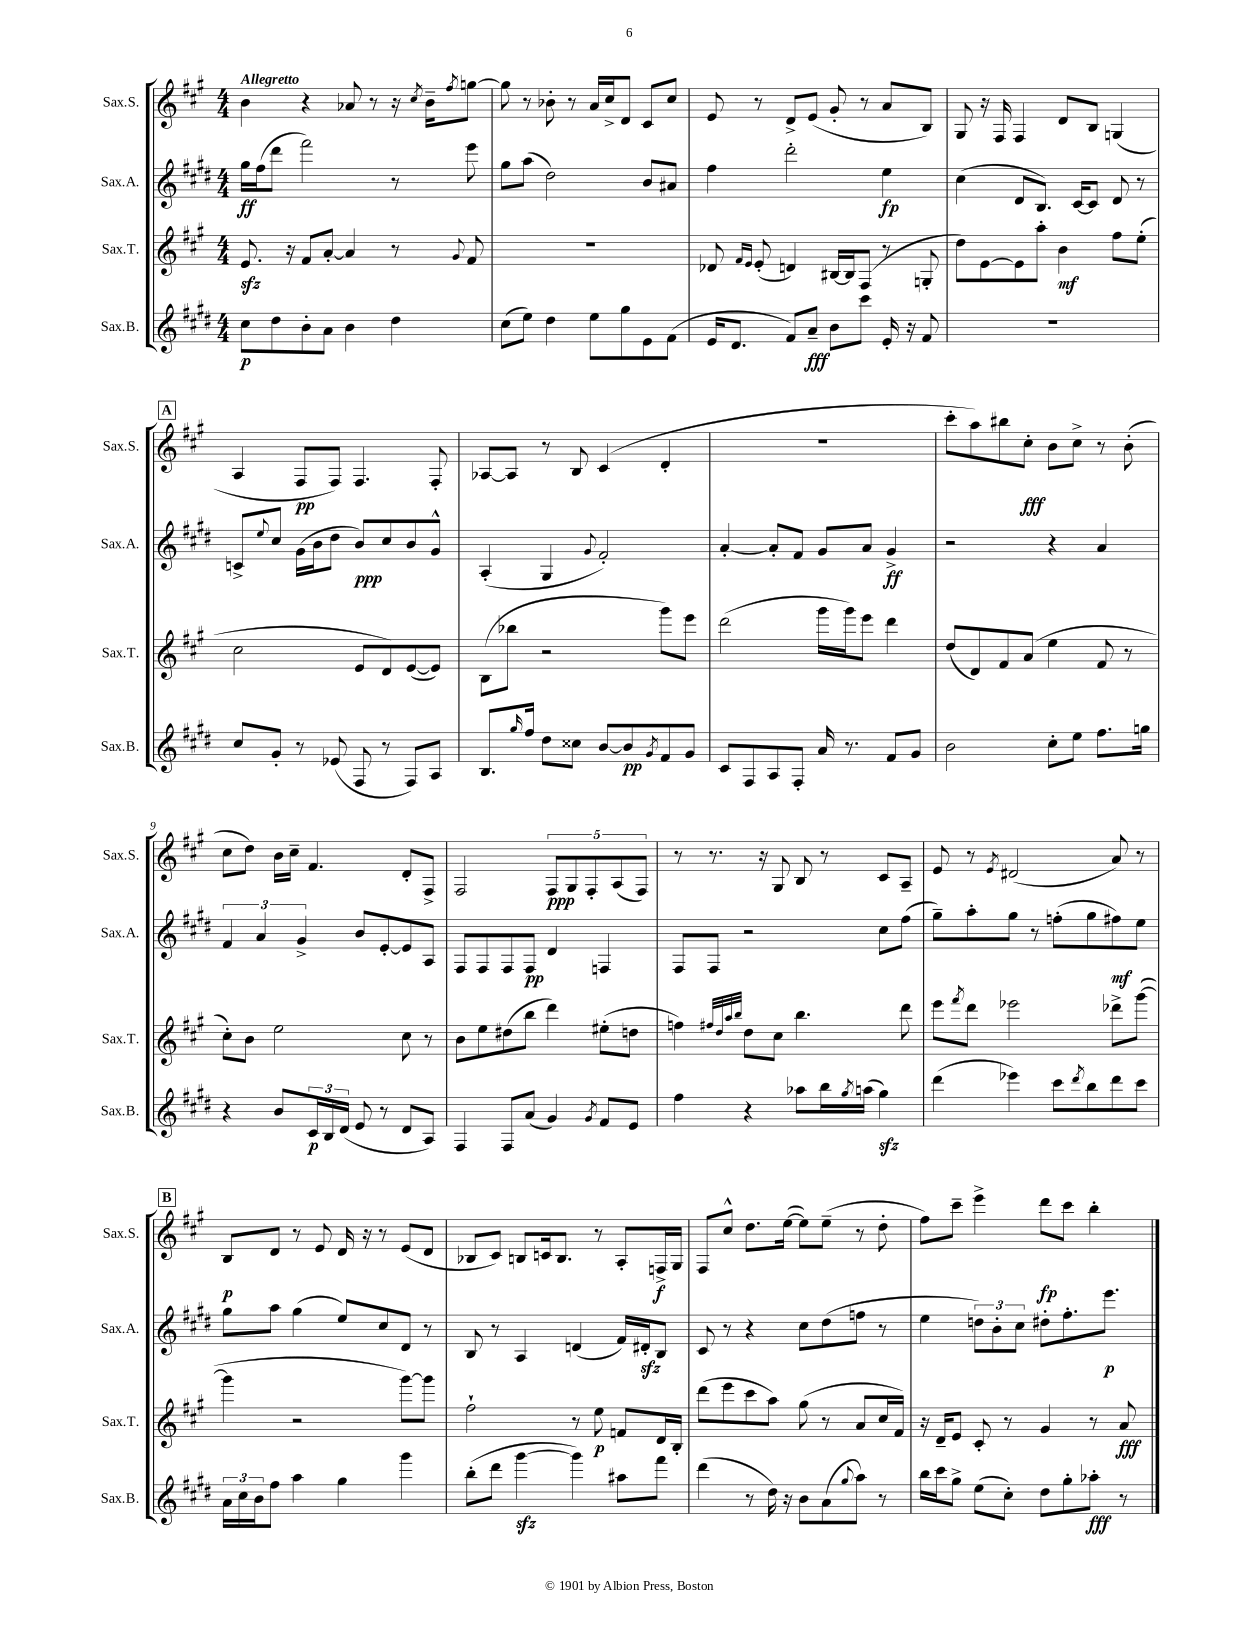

**kern	**dynam	**kern	**dynam	**kern	**dynam	**kern	**dynam
*part4	*part4	*part3	*part3	*part2	*part2	*part1	*part1
*staff4	*staff4	*staff3	*staff3	*staff2	*staff2	*staff1	*staff1
*I"Sax.B.	*	*I"Sax.T.	*	*I"Sax.A.	*	*I"Sax.S.	*
*I'Sax.B.	*	*I'Sax.T.	*	*I'Sax.A.	*	*I'Sax.S.	*
*clefG2	*	*clefG2	*	*clefG2	*	*clefG2	*
*k[f#c#g#d#]	*	*k[f#c#g#]	*	*k[f#c#g#d#]	*	*k[f#c#g#]	*
*M4/4	*	*M4/4	*	*M4/4	*	*M4/4	*
=1	=1	=1	=1	=1	=1	=1	=1
!	!	!	!	!	!	!LO:TX:a:B:t=Allegretto	!
8cc#\L	p	8.ezz/	.	16gg#\LL	ff	4b\	.
.	.	.	.	(16ff#\J	.	.	.
8dd#\	.	.	.	8ddd#\J	.	.	.
.	.	16r	.	.	.	.	.
8b'\	.	8f#/L	.	2fff#\)	.	4r	.
8a\J	.	[8a'/J	.	.	.	.	.
4b\	.	4a/]	.	.	.	8a-X/	.
.	.	.	.	.	.	8r	.
4dd#\	.	8r	.	8r	.	16r	.
.	.	.	.	.	.	8qcc#/	.
.	.	.	.	.	.	16b~\KL	.
.	.	8qqg#/	.	.	.	8qff#/	.
.	.	8f#/	.	8eee\	.	[8ggn\J	.
=2	=2	=2	=2	=2	=2	=2	=2
(8cc#\L	.	1r	.	8gg#\L	.	8gg\]	.
8ee\J)	.	.	.	(8aa\J	.	8r	.
4dd#\	.	.	.	2dd#\)	.	8b-X'\	.
.	.	.	.	.	.	8r	.
8ee\L	.	.	.	.	.	16a/LL	.
.	.	.	.	.	.	16cc#^/J	.
8gg#\	.	.	.	.	.	8d/J	.
8e\	.	.	.	8b/L	.	8c#/L	.
(8f#\J	.	.	.	8a#X/J	.	8cc#/J	.
=3	=3	=3	=3	=3	=3	=3	=3
16e/KL	.	8d-X/	.	4ff#\	.	8e/	.
8.d#/J	.	.	.	.	.	.	.
.	.	16qqf#/LL	.	.	.	.	.
.	.	16qqe/JJ	.	.	.	.	.
.	.	(8e'/	.	.	.	8r	.
8f#/L)	.	4dn/)	.	2ddd#'\	.	8d^/L	.
8a~/J	fff	.	.	.	.	(8e/J	.
8b\L	.	[16B#X/LL	.	.	.	8g#'/	.
.	.	16B#/J]	.	.	.	.	.
8ccc#\J	.	(8F#/J	.	.	.	8r	.
16e'/	.	8r	.	4ee\	fp	8a/L	.
16r	.	.	.	.	.	.	.
8f#/	.	8Gn'/	.	.	.	8B/J)	.
=4	=4	=4	=4	=4	=4	=4	=4
1r	.	8dd\L)	.	(4cc#\	.	8G#/	.
.	.	[8e\	.	.	.	16r	.
.	.	.	.	.	.	16F#/	.
.	.	8e\]	.	8d#/L	.	4F#/	.
.	.	8aa'\J	.	8.B/J)	.	.	.
.	.	4b\	mf	.	.	8d/L	.
.	.	.	.	[16c#/KL	.	.	.
.	.	.	.	8c#/J]	.	8B/J	.
.	.	8ff#\L	.	8d#/	.	(4Gn/	.
.	.	(8ee'\J	.	8r	.	.	.
!!LO:LB:g=z
!!LO:REH:place=s1:t=A
=5	=5	=5	=5	=5	=5	=5	=5
8cc#/L	.	2cc#\	.	8cn^/L	.	4A/	.
.	.	.	.	8qqee/	.	.	.
8g#'/J	.	.	.	8cc#/J	.	.	.
8r	.	.	.	(16g#\LL	.	8F#/L	pp
.	.	.	.	16b\J	.	.	.
(8e-X/	.	.	.	8dd#\J	.	8F#/J)	.
8F#/	.	8e/L	.	8b/L)	ppp	4.F#/	.
8r	.	8d/)	.	8cc#/	.	.	.
8F#/L)	.	([8e/	.	8b/	.	.	.
8A/J	.	8e/J])	.	8g#^^/J	.	8F#'/	.
=6	=6	=6	=6	=6	=6	=6	=6
8.B/L	.	(8B\L	.	(4A'/	.	[8A-X/L	.
.	.	8bb-X\J	.	.	.	8A-/J]	.
16qqgg#/	.	.	.	.	.	.	.
16ff#/Jk	.	.	.	.	.	.	.
8dd#\L	.	2r	.	4G#/	.	8r	.
8cc##X\J	.	.	.	.	.	8B/	.
.	.	.	.	8qqg#/	.	.	.
[8b/L	.	.	.	2f#'/)	.	(4c#/	.
8b/]	pp	.	.	.	.	.	.
8qg#/	.	.	.	.	.	.	.
8f#/	.	8ggg#\L)	.	.	.	4d'/	.
8g#/J	.	8eee\J	.	.	.	.	.
=7	=7	=7	=7	=7	=7	=7	=7
8c#/L	.	(2ddd\	.	[4a'/	.	1r	.
8F#/	.	.	.	.	.	.	.
8A/	.	.	.	8a'/L]	.	.	.
8F#'/J	.	.	.	8f#/J	.	.	.
16a/	.	16ggg#\LL	.	8g#/L	.	.	.
8.r	.	16ggg#\J)	.	.	.	.	.
.	.	8eee\J	.	8a/J	.	.	.
8f#/L	.	4ddd\	.	4g#^/	ff	.	.
8g#/J	.	.	.	.	.	.	.
=8	=8	=8	=8	=8	=8	=8	=8
2b\	.	(8dd/L	.	2r	.	8ccc#'\L	.
.	.	8d/)	.	.	.	8aa\)	.
.	.	8f#/	.	.	.	8bb#X\	.
.	.	(8a/J	.	.	.	8cc#'\J	fff
8cc#'\L	.	4ee\	.	4r	.	8b\L	.
8ee\J	.	.	.	.	.	8cc#^\J	.
8.ff#\L	.	8f#/	.	4a/	.	8r	.
.	.	8r	.	.	.	(8b'\	.
16ggn\Jk	.	.	.	.	.	.	.
!!LO:LB:g=z
=9	=9	=9	=9	=9	=9	=9	=9
4r	.	8cc#'\L)	.	6f#/	.	8cc#\L	.
.	.	8b\J	.	.	.	8dd\J)	.
.	.	.	.	6a/	.	.	.
8b/L	.	2ee\	.	.	.	16b\LL	.
.	.	.	.	.	.	16cc#~\JJ	.
.	.	.	.	6g#^/	.	.	.
24c#/L	p	.	.	.	.	4.f#/	.
24B/	.	.	.	.	.	.	.
(24d#/JJ	.	.	.	.	.	.	.
8e/	.	.	.	8b/L	.	.	.
8r	.	.	.	[8e'/	.	.	.
8d#/L	.	8cc#\	.	8e/]	.	8d'/L	.
8A/J)	.	8r	.	8A/J	.	8F#^/J	.
=10	=10	=10	=10	=10	=10	=10	=10
4F#/	.	8b\L	.	8F#/L	.	2F#/	.
.	.	8ee\	.	8F#/	.	.	.
8F#/L	.	(8dd#X\	.	8F#/	.	.	.
(8a/J	.	8bb\J	.	8F#/J	pp	.	.
4g#/)	.	4ddd\)	.	4d#/	.	10F#/L	ppp
.	.	.	.	.	.	10G#/	.
.	.	.	.	.	.	10F#'/	.
8qg#/	.	.	.	.	.	.	.
8f#/L	.	(8ee#X'\L	.	4Fn/	.	.	.
.	.	.	.	.	.	(10A/	.
8e/J	.	8ddn\J	.	.	.	.	.
.	.	.	.	.	.	10F#/J)	.
=11	=11	=11	=11	=11	=11	=11	=11
4ff#\	.	4ffn\)	.	8F#/L	.	8r	.
.	.	.	.	8F#/J	.	8.r	.
.	.	32qqff#X/LLL	.	.	.	.	.
.	.	32qqdd/	.	.	.	.	.
.	.	32qqaa/	.	.	.	.	.
.	.	32qqbb/JJJ	.	.	.	.	.
4r	.	8dd\L	.	2r	.	.	.
.	.	.	.	.	.	16r	.
.	.	8cc#\J	.	.	.	8G#/	.
8aa-X\L	.	4.bb\	.	.	.	8B/	.
16bb\L	.	.	.	.	.	8r	.
8qgg#/	.	.	.	.	.	.	.
(16aan\JJ	.	.	.	.	.	.	.
4gg#zz\)	.	.	.	8cc#\L	.	8c#/L	.
.	.	8ddd\	.	(8ff#\J	.	8A~/J	.
=12	=12	=12	=12	=12	=12	=12	=12
(4ddd#\	.	8eee\L	.	8gg#~\L)	.	8e/	.
.	.	8qfff#/	.	.	.	.	.
.	.	8ddd\J	.	8aa'\	.	8r	.
.	.	.	.	.	.	8qe/	.
4eee-X\)	.	2eee-X\	.	8gg#\J	.	(2d#X/	.
.	.	.	.	8r	.	.	.
8ccc#\L	.	.	.	(8ffn'\L	.	.	.
8qddd#/	.	.	.	.	.	.	.
8bb\	.	.	.	8gg#\	.	.	.
8ddd#\	.	8ddd-X^\L	.	8ff#X\)	mf	8a/)	.
8ccc#\J	.	([8ggg#\J	.	8ee\J	.	8r	.
!!LO:LB:g=z
!!LO:REH:place=s1:t=B
=13	=13	=13	=13	=13	=13	=13	=13
24a\LL	.	4ggg#\]	.	8gg#\L	.	8B/L	p
24cc#\	.	.	.	.	.	.	.
24b\J	.	.	.	.	.	.	.
8ff#\J	.	.	.	8aa\J	.	8d/J	.
4aa\	.	2r	.	(4gg#\	.	8r	.
.	.	.	.	.	.	8e/	.
4gg#\	.	.	.	8ee/L)	.	16d/	.
.	.	.	.	.	.	16r	.
.	.	.	.	8cc#/	.	8r	.
4ggg#\	.	[8ggg#\L)	.	8d#/J	.	(8e/L	.
.	.	8ggg#\J]	.	8r	.	8d/J	.
=14	=14	=14	=14	=14	=14	=14	=14
(8bb'\L	.	2ff#`\	.	8B/	.	8B-X/L	.
8ddd#\J	.	.	.	8r	.	8c#/J)	.
[4ggg#zz\	.	.	.	4A/	.	8Bn/L	.
.	.	.	.	.	.	16cn/k	.
.	.	.	.	.	.	8.B/J	.
4ggg#\])	.	8r	.	(4dn/	.	.	.
.	.	8ee\	p	.	.	8r	.
8aa#X\L	.	8fn/L	.	16f#/LL)	.	8A'/L	.
.	.	.	.	16d#Xzz'/J	.	.	.
8fff#\J	.	16d/L	.	8B/J	.	16Fn^/L	f
.	.	16B'/JJ	.	.	.	16G#/JJ	.
=15	=15	=15	=15	=15	=15	=15	=15
(4ddd#\	.	(8ddd\L	.	8c#/	.	8F#/L	.
.	.	8eee\	.	8r	.	8cc#^^/J	.
8r	.	8ccc#\	.	4r	.	8.dd\L	.
16dd#\)	.	8aa\J)	.	.	.	.	.
16r	.	.	.	.	.	([16ee\Jk	.
8b\L	.	(8gg#\	.	8cc#\L	.	8ee\L])	.
(8a\	.	8r	.	(8dd#\	.	(8ee~\J	.
8qqgg#/	.	.	.	.	.	.	.
8aa\J)	.	8a/L	.	8ffn\J	.	8r	.
8r	.	16cc#/L	.	8r	.	8dd'\	.
.	.	16f#/JJ)	.	.	.	.	.
=16	=16	=16	=16	=16	=16	=16	=16
16bb\LL	.	16r	.	4ee\	.	8ff#\L)	.
16ccc#\J	.	16d~/KL	.	.	.	.	.
8gg#^\J	.	8e/J	.	.	.	8ccc#~\J	.
(8ee\L	.	8c#'/	.	12ddn\L)	.	4eee^\	.
.	.	.	.	12b'\	.	.	.
8cc#'\J)	.	8r	.	.	.	.	.
.	.	.	.	12cc#\J	.	.	.
8dd#\L	.	4g#/	.	8dd#X'\L	.	8ddd\L	fp
8gg#'\	.	.	.	8.ff#'\	.	8ccc#\J	.
8aa-X'\J	fff	8r	.	.	.	4bb'\	.
.	.	.	.	8.eee\J	p	.	.
8r	.	8a/	fff	.	.	.	.
==	==	==	==	==	==	==	==
*-	*-	*-	*-	*-	*-	*-	*-
